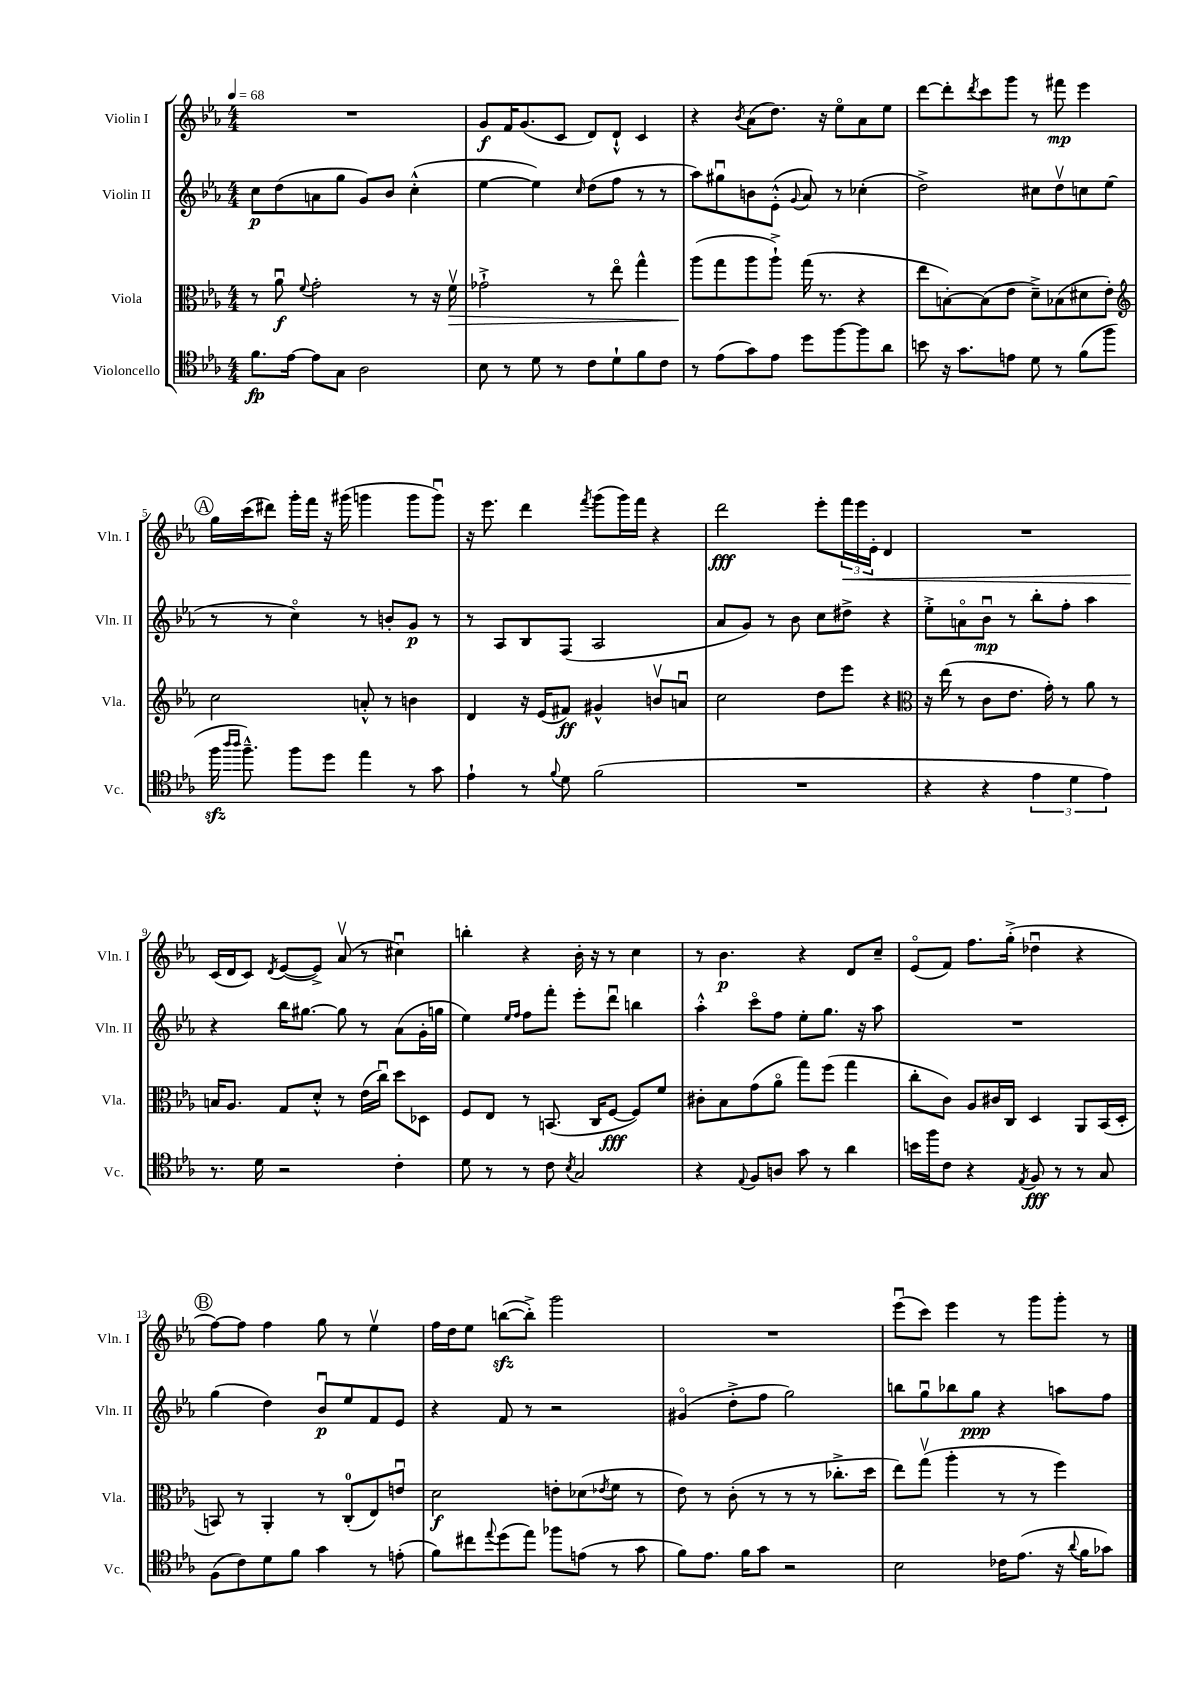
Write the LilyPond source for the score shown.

<<
\new StaffGroup <<
\new Staff = "s0" \with { instrumentName = "Violin I" shortInstrumentName = "Vln. I" } {
    \clef treble \key ees \major \numericTimeSignature \time 4/4 \tempo 4 = 68
    R1 |
    g'8\f f'16 g'8.( c'8 d'8) d'8-!-^ c'4 |
    r4 \acciaccatura { bes'8 } aes'8( d''8.) r16 ees''8\flageolet aes'8 ees''8 |
    d'''8~ d'''8-. \acciaccatura { d'''8 } c'''8 g'''8 r8 fis'''8\mp ees'''4 |
    \mark \markup { \circle "A" } g''16 c'''16( dis'''8) g'''16-. f'''16 r16 gis'''16( g'''4 g'''8 g'''8\downbow) |
    r16 ees'''8. d'''4 \acciaccatura { f'''8 } g'''8( g'''16) f'''16 r4 |
    d'''2\fff ees'''8-. \tuplet 3/2 { f'''16\< ees'''16 ees'16-. } d'4 |
    R1 |
    c'16\!( d'16 c'8) \acciaccatura { d'8 } ees'8~( ees'8->) aes'8\upbow( r8 cis''4\downbow) |
    b''4-. r4 bes'16-. r16 r8 c''4 |
    r8 bes'4.\p r4 d'8 c''8-- |
    ees'8\flageolet( f'8) f''8. g''16-.->( des''4\downbow r4 |
    \mark \markup { \circle "B" } f''8~) f''8 f''4 g''8 r8 ees''4\upbow |
    f''16 d''16 ees''8 b''8~\sfz( b''8-.->) g'''2 |
    R1 |
    ees'''8\downbow( c'''8) ees'''4 r8 g'''8 g'''8-. r8 \bar "|." |
}
\new Staff = "s1" \with { instrumentName = "Violin II" shortInstrumentName = "Vln. II" } {
    \clef treble \key ees \major \numericTimeSignature \time 4/4
    c''8\p d''8( a'8 g''8 g'8) bes'8 c''4-.-^( |
    ees''4~ ees''4) \grace { c''16 } d''8( f''8 r8 r8 |
    aes''8) gis''8\downbow b'8 ees'8-.-^( \appoggiatura { g'8 } aes'8) r8 ces''4-.( |
    d''2->) cis''8 d''8\upbow c''8 ees''8( |
    \mark \markup { \circle "A" } r8 r8 c''4\flageolet) r8 b'8-. g'8\p r8 |
    r8 aes8 bes8 f8( aes2 |
    aes'8 g'8) r8 bes'8 c''8 dis''8-> r4 |
    ees''8-.-> a'8\flageolet bes'8\downbow\mp r8 bes''8-. f''8-. aes''4 |
    r4 bes''16 gis''8.~ gis''8 r8 aes'8( g'16-. g''16 |
    ees''4) \grace { ees''16 f''16 } f''8 f'''8-. ees'''8-. d'''8\downbow b''4 |
    aes''4-.-^ c'''8\flageolet f''8 ees''8-. g''8. r16 aes''8 |
    R1 |
    \mark \markup { \circle "B" } g''4( d''4) bes'8\downbow\p ees''8 f'8 ees'8 |
    r4 f'8 r8 r2 |
    gis'4\flageolet( d''8-.-> f''8 g''2) |
    b''8 g''8\downbow bes''8 g''8\ppp r4 a''8 f''8 \bar "|." |
}
\new Staff = "s2" \with { instrumentName = "Viola" shortInstrumentName = "Vla." } {
    \clef alto \key ees \major \numericTimeSignature \time 4/4
    r8 aes'8\downbow\f \appoggiatura { f'8 } g'2-. r8 r16 f'16\upbow\> |
    ges'2-!-> r8 ees''8\flageolet g''4-^ |
    aes''8\!( g''8 aes''8 aes''8-!->) g''16( r8. r4 |
    ees''8 b8~-.) b8( ees'8 d'8--->) bes8( dis'8 ees'8-.) |
    \mark \markup { \circle "A" } \clef treble c''2 a'8-.-^ r8 b'4 |
    d'4 r16 ees'16( fis'8\ff) gis'4-^ b'8\upbow a'8\downbow |
    c''2 d''8 ees'''8 r4 |
    \clef alto r16 ees''16( r8 c'8 ees'8. g'16-.) r8 aes'8 r8 |
    b16 aes8. g8 d'8-.-^ r8 ees'16( c''16\downbow) d''8 des8 |
    f8 ees8 r8 b,8.( c16 f8~\fff f8) f'8 |
    cis'8-. bes8 g'8( aes'8\flageolet g''8) f''8( g''4 |
    c''8-. c'8) aes8 cis'16 c16 d4 aes,8 bes,16( d16-. |
    \mark \markup { \circle "B" } b,8) r8 aes,4-. r8 c8-0-.( ees8) e'8\downbow |
    d'2\f e'8-. des'8( \acciaccatura { ees'8 } f'8 r8 |
    ees'8) r8 c'8-.( r8 r8 r8 ces''8.-.-> d''16 |
    ees''8) g''8\upbow( aes''4-. r8 r8 f''4) \bar "|." |
}
\new Staff = "s3" \with { instrumentName = "Violoncello" shortInstrumentName = "Vc." } {
    \clef tenor \key ees \major \numericTimeSignature \time 4/4
    f'8.\fp ees'16~ ees'8 g8 aes2 |
    bes8 r8 d'8 r8 c'8 d'8-! f'8 c'8 |
    r8 ees'8( g'8) ees'8 d''8 f''8~ f''8 aes'8 |
    b'8 r16 g'8. e'8 d'8 r8 f'8( f''8 |
    \mark \markup { \circle "A" } f''16\sfz \grace { aes''16 aes''16 } f''8.---^) f''8 d''8 ees''4 r8 g'8 |
    ees'4-! r8 \appoggiatura { f'8 } d'8 f'2( |
    R1 |
    r4 r4 \tuplet 3/2 { ees'4 d'4 ees'4) } |
    r8. d'16 r2 c'4-. |
    d'8 r8 r8 c'8 \acciaccatura { bes8 } g2 |
    r4 \appoggiatura { ees8 } f8 a8 g'8 r8 aes'4 |
    b'16 f''16 c'8 r4 \acciaccatura { ees8 } f8\fff r8 r8 g8 |
    \mark \markup { \circle "B" } f8( c'8) d'8 f'8 g'4 r8 e'8-.( |
    f'8) cis''8 \appoggiatura { ees''8 } d''8( ees''8) fes''8 e'8( r8 g'8 |
    f'8) ees'8. f'16 g'8 r2 |
    bes2 ces'16 ees'8.( r16 \appoggiatura { aes'8 } f'16 ges'8) \bar "|." |
}
>>
>>
